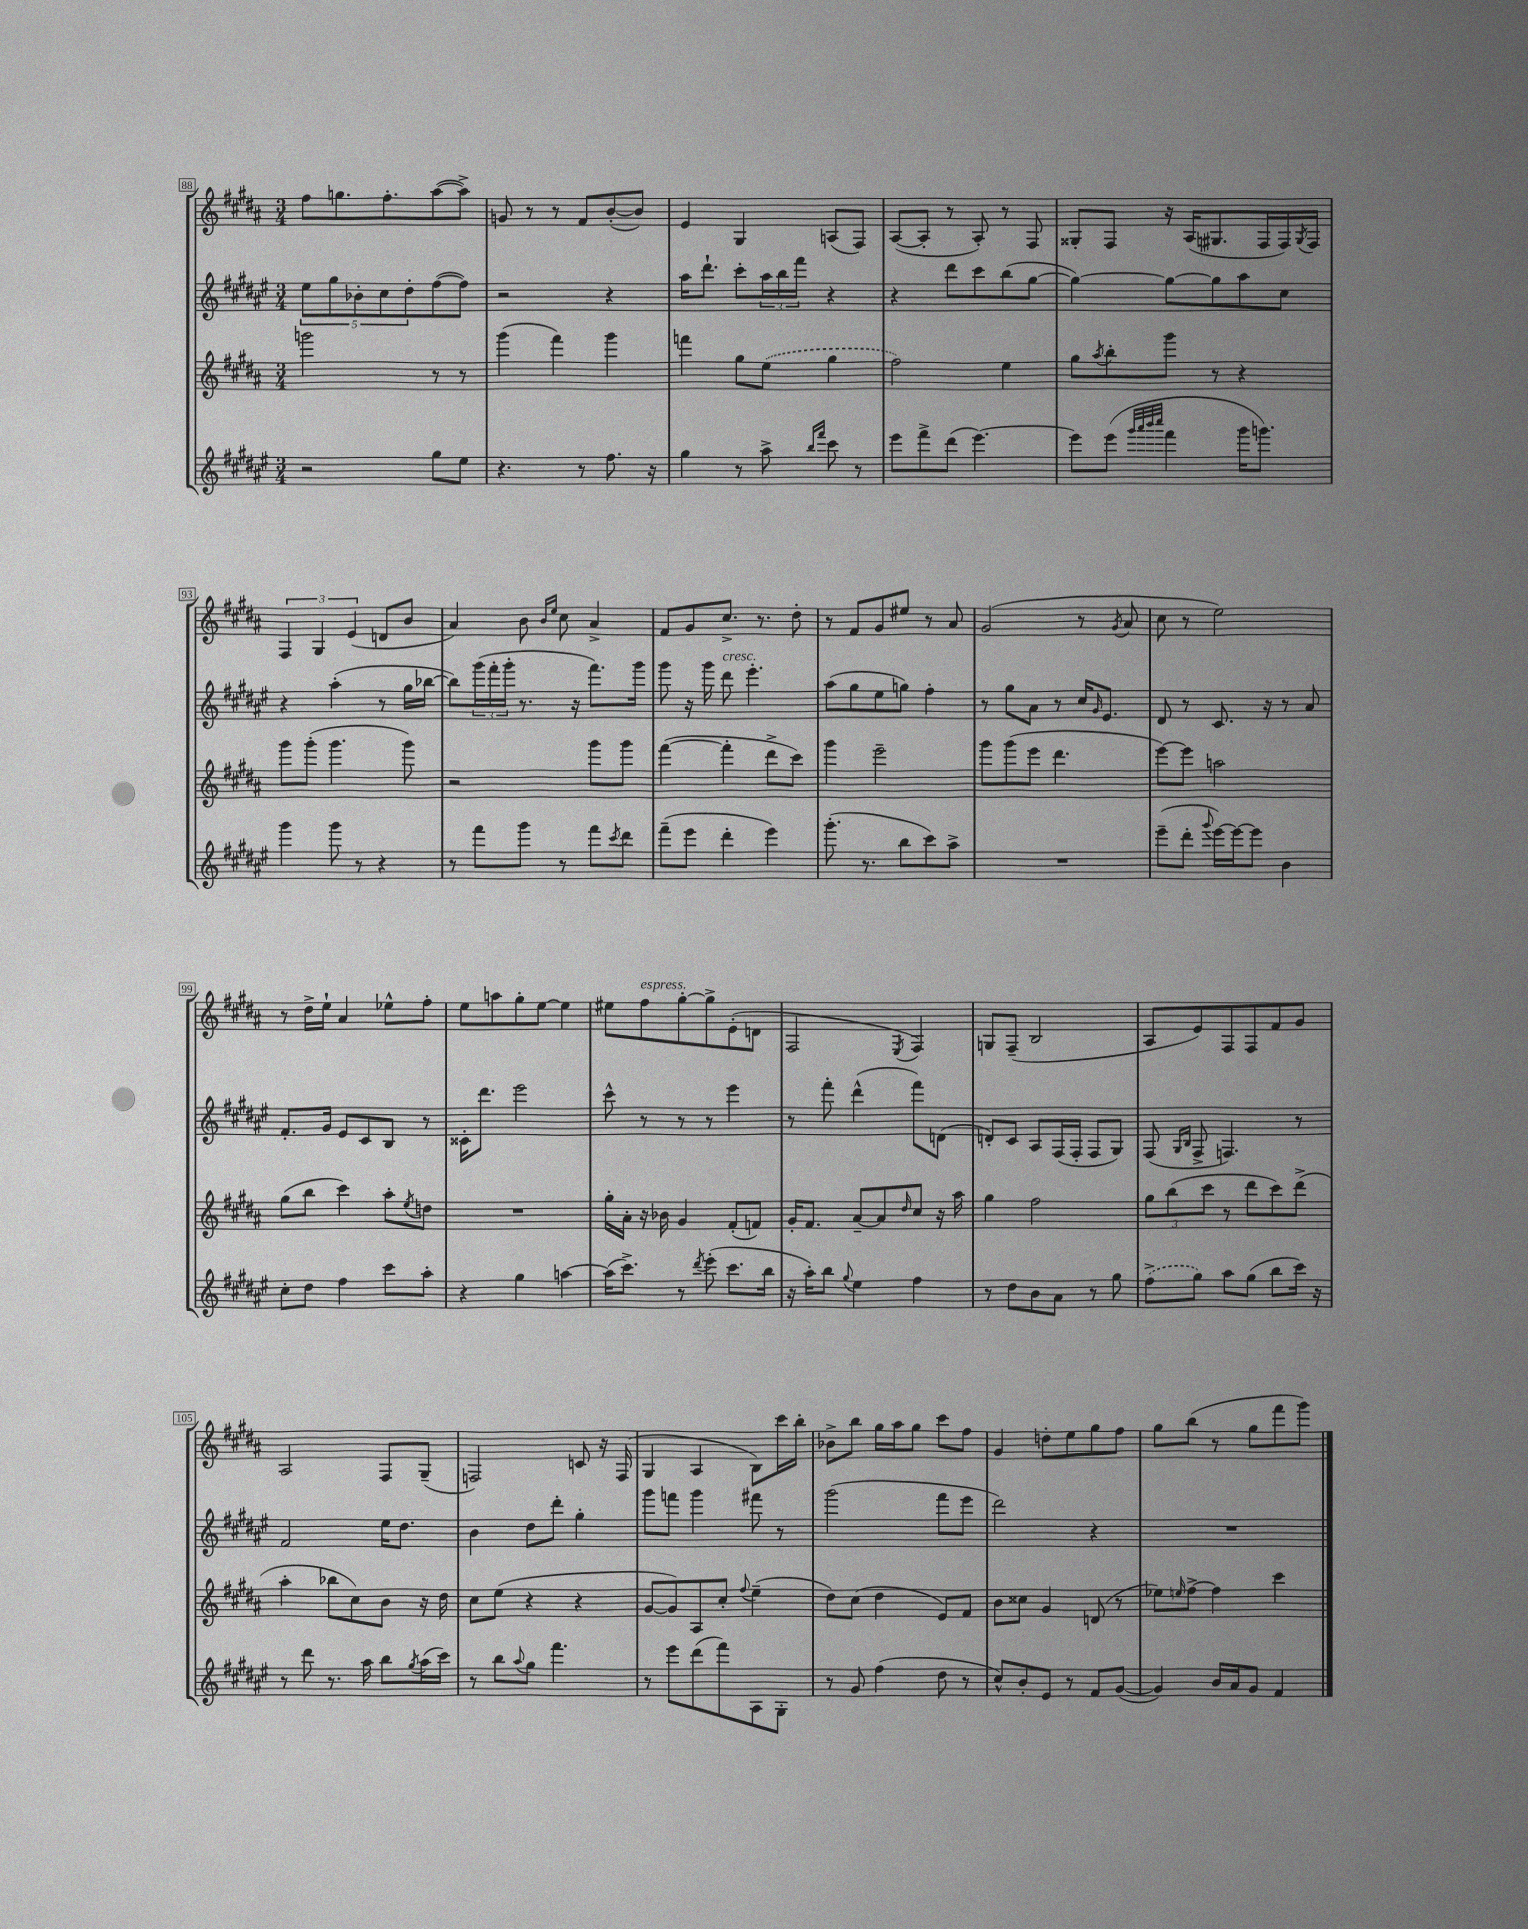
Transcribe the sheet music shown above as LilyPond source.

<<
\new StaffGroup <<
\new Staff = "s0" {
    \clef treble \key b \major \numericTimeSignature \time 3/4
    fis''8 g''8. fis''8.-. ais''8~( ais''8->) |
    g'8 r8 r8 fis'8 b'8~-.( b'8) |
    e'4 gis4 a8( fis8) |
    ais8~( ais8-. r8 ais8-.) r8 fis8 |
    gisis8-. fis8 r16 ais16( gis8. fis16 fis16) \acciaccatura { gis8 } fis16 |
    \tuplet 3/2 { fis4 gis4 e'4( } d'8 b'8 |
    ais'4) b'8 \grace { b'16 e''16 } cis''8 ais'4-> |
    fis'8 gis'8 cis''8.-> r8. dis''8-. |
    r8 fis'8 gis'8 eis''8 r8 ais'8 |
    gis'2( r8 \acciaccatura { gis'8 } ais'8 |
    cis''8 r8 e''2) |
    r8 dis''16-> e''16-! ais'4 ees''8-^ fis''8-. |
    e''8 a''8 gis''8-. e''8~ e''4 |
    eis''8 fis''8^\markup { \italic "espress." } gis''8~-. gis''8-> e'8-.( d'8 |
    fis2 \acciaccatura { e8 } fis4) |
    g8 fis8--( b2 |
    ais8 e'8) fis8 fis8 fis'8 gis'8 |
    ais2 fis8 gis8--( |
    f2) c'8 r16 f16( |
    gis4 ais4 b8) cis'''16 b''16-. |
    bes'8-> b''8 gis''16 ais''16 gis''8 cis'''8 fis''8 |
    gis'4 d''8-. e''8 gis''8 fis''8 |
    gis''8 b''8( r8 gis''8 fis'''8 gis'''8) \bar "|." |
}
\new Staff = "s1" {
    \clef treble \key fis \major \numericTimeSignature \time 3/4
    \tuplet 5/4 { eis''8 gis''8 bes'8-. cis''8 dis''8-. } fis''8~( fis''8) |
    r2 r4 |
    ais''16 dis'''8.-! cis'''8-. \tuplet 3/2 { ais''16 b''16 fis'''16 } r4 |
    r4 dis'''8 cis'''8 b''8( gis''8~ |
    gis''4~) gis''8~ gis''8 ais''8 cis''8 |
    r4 ais''4-.( r8 gis''16 bes''16~ |
    bes''8) \tuplet 3/2 { gis'''16( fis'''16-. gis'''16-. } r8. r16 fis'''8.) gis'''16 |
    gis'''8 r16 gis'''16 dis'''8^\markup { \italic "cresc." } eis'''4.-. |
    ais''8( gis''8 eis''8 g''8) fis''4-. |
    r8 gis''8 ais'8 r8 cis''16 \grace { gis'16 } eis'8. |
    dis'8 r8 cis'8. r16 r8 ais'8 |
    fis'8.-. gis'16 eis'8 cis'8 b8 r8 |
    cisis'16-. dis'''8. eis'''2 |
    cis'''8-^ r8 r8 r8 eis'''4 |
    r8 fis'''8-. dis'''4-^( fis'''8) d'8( |
    d'8-.) cis'8 ais8 fis16( fis16-. fis8 gis8) |
    fis8( \grace { gis16 b16 } fis8-> f4.) r8 |
    fis'2 eis''16 dis''8. |
    b'4 dis''8 dis'''8-. gis''4-. |
    gis'''8 f'''8 gis'''4 fis'''8 r8 |
    gis'''2( fis'''8 eis'''8 |
    dis'''2) r4 |
    R2. \bar "|." |
}
\new Staff = "s2" {
    \clef treble \key b \major \numericTimeSignature \time 3/4
    g'''2 r8 r8 |
    gis'''4( fis'''4) gis'''4 |
    f'''4 gis''8 \once \slurDashed e''8( gis''4 |
    fis''2) e''4 |
    gis''8 \acciaccatura { ais''8 } b''8-. gis'''8 r8 r4 |
    gis'''8 gis'''8-.( gis'''4. gis'''8) |
    r2 gis'''8 gis'''8 |
    fis'''4~( fis'''4-. dis'''8-> cis'''8) |
    gis'''4 e'''2-- |
    gis'''8 gis'''8( e'''8 dis'''4. |
    e'''8~) e'''8 a''2 |
    gis''8( b''8 cis'''4) ais''8-. \acciaccatura { e''8 } d''8 |
    R2. |
    gis''16-. ais'16-. r16 bes'16 gis'4 fis'8-.( f'8) |
    gis'16-. fis'8. ais'8~-- ais'8 \grace { dis''16 } cis''8 r16 ais''16 |
    gis''4 fis''2 |
    \tuplet 3/2 { gis''8 b''8( cis'''8 } r8 dis'''8 cis'''8) dis'''8->( |
    ais''4-. bes''8 cis''8) b'8 r16 dis''16 |
    cis''8 e''8( r4 r4 |
    gis'8~ gis'8) ais8 cis''8-. \appoggiatura { fis''8 } e''4--( |
    dis''8) cis''8( dis''4 e'8) fis'8 |
    b'8 cisis''8 gis'4 d'8( r8 |
    ees''8) \grace { e''16 } fis''8~-> fis''4 cis'''4 \bar "|." |
}
\new Staff = "s3" {
    \clef treble \key fis \major \numericTimeSignature \time 3/4
    r2 gis''8 eis''8 |
    r4. r8 fis''8. r16 |
    gis''4 r8 ais''8-> \grace { b''16 fis'''16 } cis'''8 r8 |
    eis'''8 fis'''8-> dis'''8( eis'''4.~) |
    eis'''8 eis'''8( \grace { gis'''32 ais'''32 b'''32 cis''''32 } fis'''4 gis'''16 g'''8.) |
    gis'''4 gis'''8 r8 r4 |
    r8 fis'''8 gis'''8 r8 fis'''8 \acciaccatura { cis'''8 } dis'''8 |
    fis'''8--( eis'''8 dis'''4-. eis'''4) |
    gis'''8.-.( r8. b''8 cis'''8) ais''8-> |
    R2. |
    eis'''8--( dis'''8-. \appoggiatura { gis'''8 } eis'''16~) eis'''16~ eis'''8 b'4 |
    cis''8-. dis''8 fis''4 cis'''8 ais''8-. |
    r4 gis''4 a''4~ |
    a''16( cis'''8.->) r8 \acciaccatura { dis'''8 } eis'''8-.( cis'''8. b''16 |
    r16 ais''16-.) b''8 \appoggiatura { gis''8 } eis''4 fis''4 |
    r8 dis''8 b'8 ais'8 r8 gis''8 |
    \once \slurDashed fis''8->( gis''8) ais''8 gis''8( b''8 cis'''16) r16 |
    r8 dis'''8 r8. ais''16 b''8 \acciaccatura { gis''8 } ais''16( cis'''16) |
    r8 b''8 \appoggiatura { ais''8 } gis''8 fis'''4. |
    r8 eis'''8 dis'''8( fis'''8) ais8 gis8-. |
    r8 gis'8 fis''4( dis''8 r8 |
    cis''8-^) b'8-. eis'8 r8 fis'8 gis'8~( |
    gis'4) b'16 ais'16 gis'8 fis'4 \bar "|." |
}
>>
>>
\layout { \context { \Score currentBarNumber = #88 \override BarNumber.stencil = #(make-stencil-boxer 0.1 0.3 ly:text-interface::print) } }
